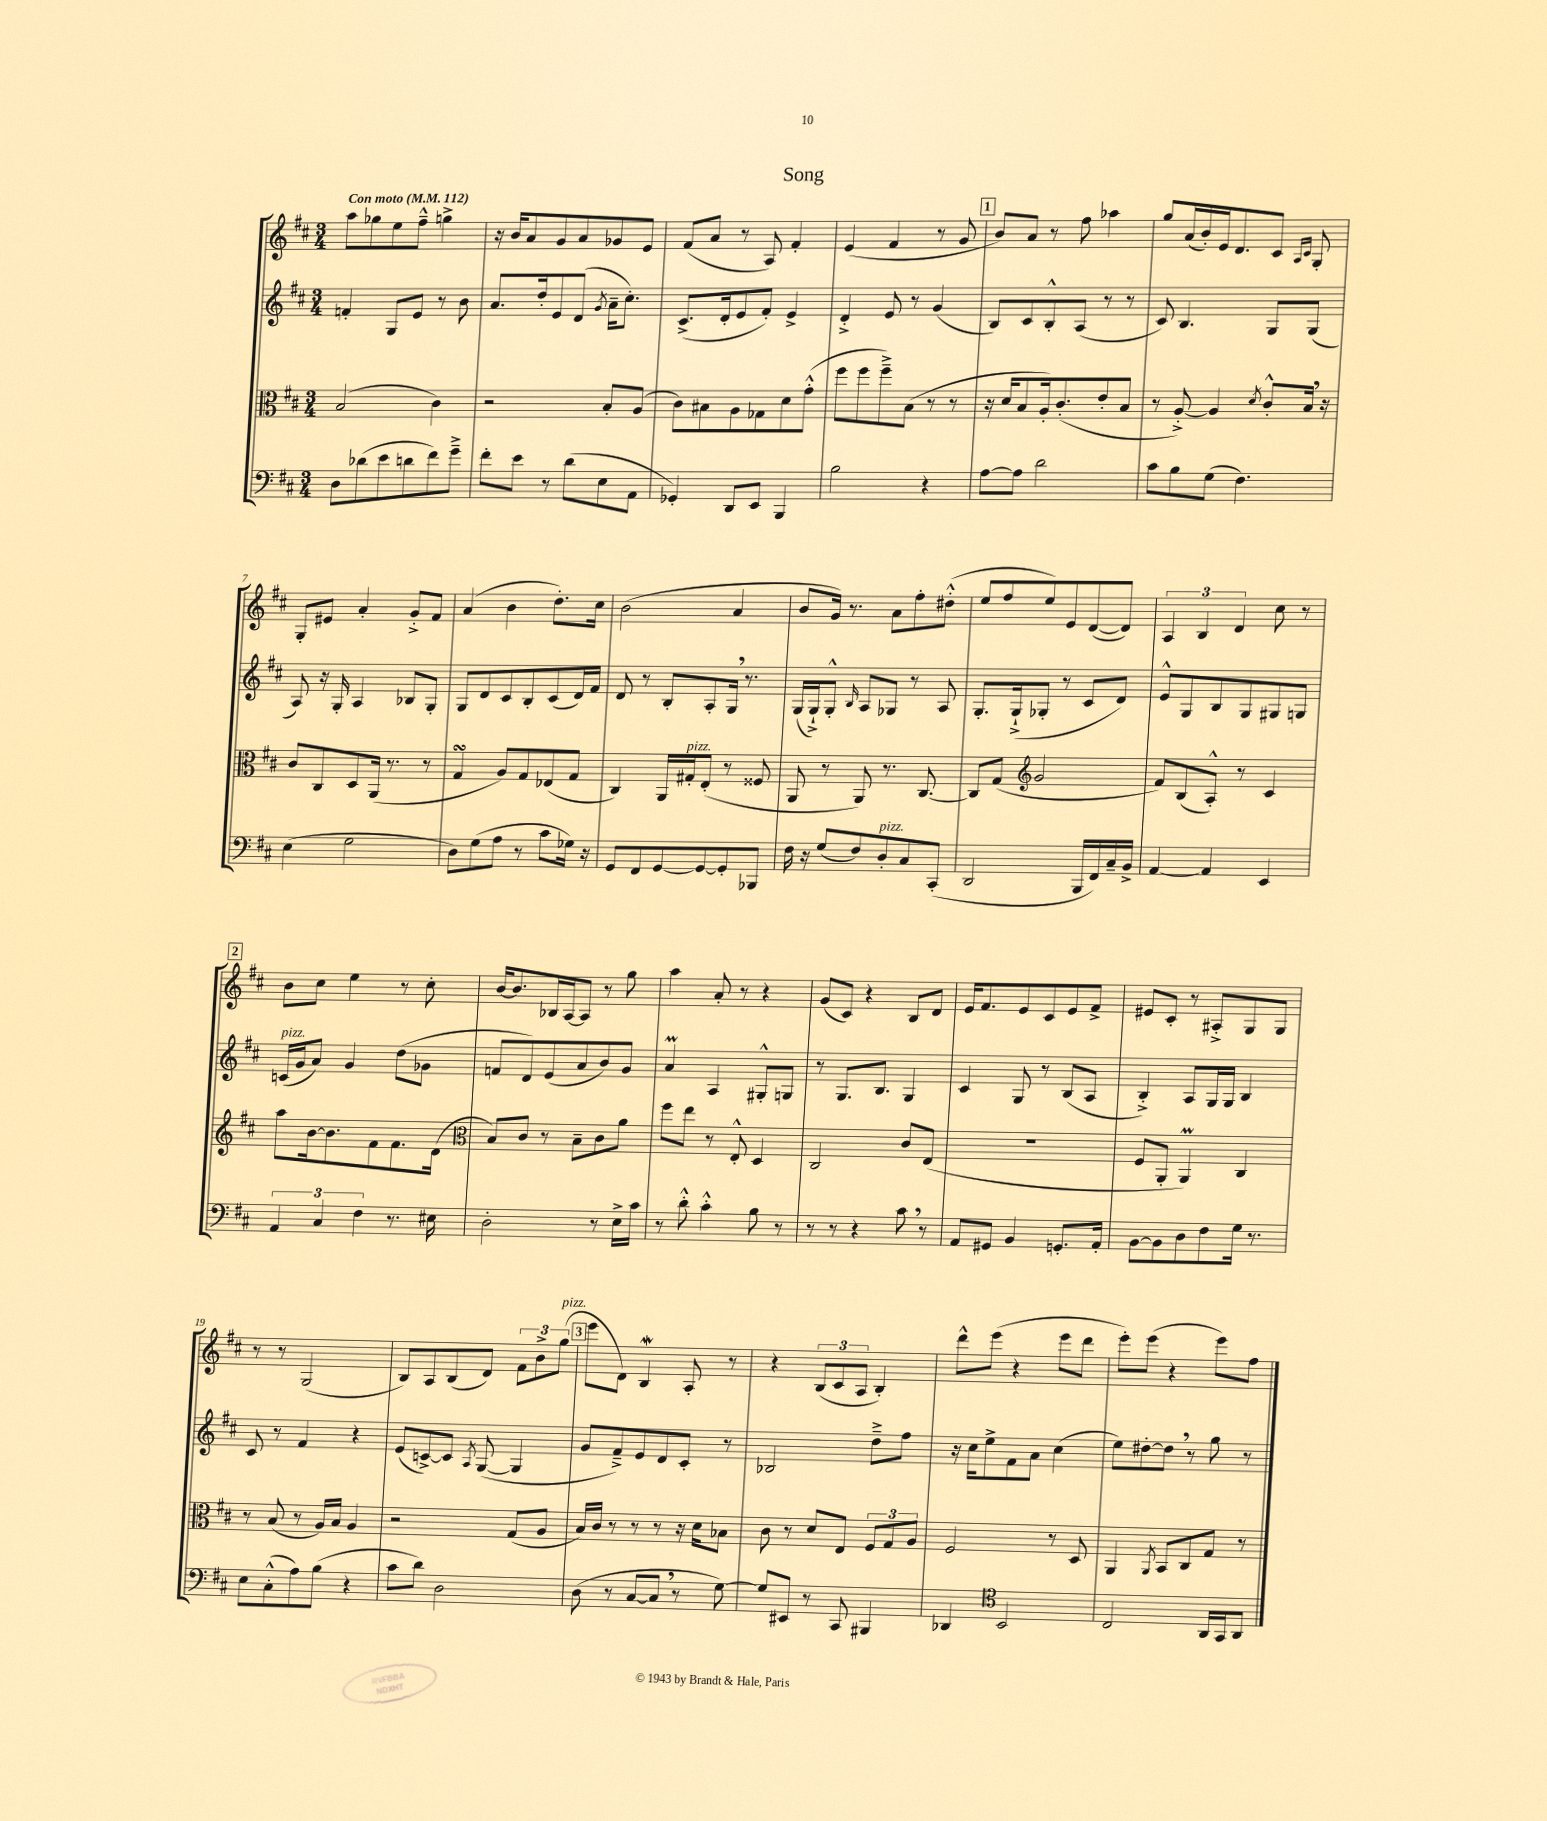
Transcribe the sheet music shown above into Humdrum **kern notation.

**kern	**kern	**kern	**kern
*part4	*part3	*part2	*part1
*staff4	*staff3	*staff2	*staff1
*clefF4	*clefC3	*clefG2	*clefG2
*k[f#c#]	*k[f#c#]	*k[f#c#]	*k[f#c#]
*M3/4	*M3/4	*M3/4	*M3/4
*MM112	*MM112	*MM112	*MM112
=1	=1	=1	=1
!	!	!	!LO:TX:a:B:t=Con moto
8D\L	(2B/	4fn'/	8aa\L
(8d-X\	.	.	8gg-X\
8e\	.	8G/L	8ee\
8dn\	.	8e/J	8ff#~^^\J
8f#\)	4c#\)	8r	4ggn^\
8g~^\J	.	8b\	.
=2	=2	=2	=2
8f#'\L	2r	8.a/L	16r
.	.	.	16b/KL
8e\J	.	.	8a/
.	.	16dd'/k	.
8r	.	8e/	8g/
(8d\L	.	(8d/J	8a/
.	.	8qg/	.
8E\	8B'/L	16a~\KL	8g-X/
.	.	8.cc#'\J)	.
8AA\J	(8A/J	.	8e/J
=3	=3	=3	=3
4GG-X'/)	8c#\L)	(8.c#^/L	(8f#/L
.	8B#X\	.	8a/J
.	.	16d'/k	.
8DD/L	8A\	8e/	8r
8EE/J	8G-X\	8f#'/J)	8A/)
4BBB/	8d\	4e^/	4f#'/
.	(8g'^^\J	.	.
=4	=4	=4	=4
2B\	8ff#\L	4d'^/	(4e/
.	8ff#\	.	.
.	8ff#~^\)	8e/	4f#/
.	(8B\J	8r	.
4r	8r	(4g/	8r
.	8r	.	8g/
!!LO:REH:place=s1:t=1
=5	=5	=5	=5
[8A\L	16r	8B/L)	8b/L)
.	16d/KL	.	.
8A\J]	8B/	8c#/	8a/J
2d\	16A'/k)	8B'^^/	8r
.	(8.c#'/	.	.
.	.	(8A/J	8ff#\
.	8e'/	8r	4aa-X\
.	8B/J	8r	.
=6	=6	=6	=6
8c#\L	8r	8c#/)	8gg/L
8B\	[8A'^/)	4.B/	(16a/L
.	.	.	16b'/)
(8G\J	4A/]	.	16e/J
.	.	.	8.d/
4.F#\)	.	.	.
.	8qd/	.	.
.	8c#'^^/L	8G/L	8c#/J
.	.	.	16qqA/LL
.	.	.	16qqc#/JJ
.	16B,/Jk	(8G/J	8G'/
.	16r	.	.
!!LO:LB:g=z
=7	=7	=7	=7
(4E\	8c#/L	8A/)	8G'/L
.	8C#/	16r	8e#X/J
.	.	16G'/	.
2G\	8D/	4A/	4a'/
.	(16AA/Jk	.	.
.	8.r	.	.
.	.	8B-X/L	8g'^/L
.	8r	8G'/J	8f#/J
=8	=8	=8	=8
8D\L)	4GsSSs/	8G/L	(4a/
(8G\	.	8d/	.
8A\J	8A/L)	8c#/	4b\
8r	8G/	8B'/	.
8c#\L	(8E-X/	(8c#/	8.dd'\L)
16G-X\Jk)	8G/J	16d/L)	.
16r	.	16f#/JJ	16cc#\Jk
=9	=9	=9	=9
8GG/L	4C#/)	8d/	(2b\
8FF#/	.	8r	.
[8GG/	16AA/LL	8B'/L	.
!	!LO:TX:a:i:t=pizz.	!	!
.	16G#X'/J	.	.
8GG/_	(8E'/J	8A'/	.
8GG'/]	8r	16G,/Jk	4a/
.	.	8.r	.
8BBB-X/J	8F##X/	.	.
=10	=10	=10	=10
16F#\	8AA/	(16G/LL	8b/L
16r	.	16G`^/J)	.
(8G/L	8r	8G'^^/J	16g/Jk)
.	.	.	8.r
.	.	16qqB/	.
8F#/)	8AA/)	8A/L	.
!LO:TX:a:i:t=pizz.	!	!	!
8D'/	8.r	8G-X/J	8a\L
8C#/	.	8r	8ff#'\
.	[8.C#/	.	.
(8CC#'/J	.	8A/	(8dd#X'^^\J
=11	=11	=11	=11
2DD/	8C#/L]	8.G'/L	8ee/L
.	(8G/J	.	8ff#/
.	.	(16G`^/k	.
*	*clefG2	*	*
.	2g/	8G-X'/J	8ee/)
.	.	8r	8e/
16BBB/LL	.	8c#/L	([8d/
16FF#/)	.	.	.
16C#~/	.	8d/J)	8d/J])
16BB^/JJ	.	.	.
=12	=12	=12	=12
[4AA/	8f#/L)	8e^^/L	6A/
.	(8B/	8G/	.
.	.	.	6B/
4AA/]	8A'^^/J)	8B/	.
.	.	.	6d/
.	8r	8G/	.
4EE/	4c#/	8G#X/	8cc#\
.	.	8Gn/J	8r
!!LO:LB:g=z
!!LO:REH:place=s1:t=2
=13	=13	=13	=13
!	!	!LO:TX:a:i:t=pizz.	!
6AA/	8aa\L	(16cn/LL	8b\L
.	.	16g/J	.
.	[16b\k	8a/J)	8cc#\J
6C#/	.	.	.
.	8.b\]	.	.
.	.	4g/	4ee\
6F#\	.	.	.
.	8f#\	.	.
8.r	8.f#\	(8dd\L	8r
.	.	8g-X\J	8cc#'\
16E#X\	(16d\Jk	.	.
=14	=14	=14	=14
*	*clefC3	*	*
2D'\	8B/L)	8fn/L	[16b/KL
.	.	.	8.b/]
.	8c#/J	8d/)	.
.	8r	(8e/	16B-X/L
.	.	.	[16A/J
.	8B~\L	8a/	8A/J]
8r	8c#\	8b/)	8r
16E^\LL	8a\J	8g/J	8gg\
16c#\JJ	.	.	.
=15	=15	=15	=15
8r	8ff#\L	4aM/	4aa\
8d'^^\	8ee\J	.	.
4c#'^^\	8r	4A/	8a'/
.	8E'^^/	.	8r
8B\	4D/	8G#X'^^/L	4r
8r	.	8Gn/J	.
=16	=16	=16	=16
8r	2C#/	8r	(8g/L
8r	.	8.G/L	8c#/J)
4r	.	.	4r
.	.	8.B/J	.
8c#,\	8c#/L	4G/	8B/L
8r	(8E/J	.	8d/J
=17	=17	=17	=17
8AA/L	2.r	4c#/	16e/KL
.	.	.	8.f#/
8GG#X/J	.	.	.
4BB/	.	8G/	8e/
.	.	8r	8c#/
8.GGn'/L	.	(8B/L	8e/
.	.	8A/J	8f#^/J
16AA'/Jk	.	.	.
=18	=18	=18	=18
[8BB\L	8F#/L	4B'^/)	8e#X/L
8BB\]	8AA'/J	.	8c#'/J
8D\	4AAM/)	8A/L	8r
8F#\	.	16G/L	8A#X'^/L
.	.	16G/JJ	.
16G\Jk	4C#/	4B/	8G/
8.r	.	.	.
.	.	.	8G/J
!!LO:LB:g=z
=19	=19	=19	=19
8E\L	8r	8c#/	8r
(8C#'^^\	(8B/	8r	8r
8A\)	8r	4f#/	(2G/
(8B\J	16A/LL)	.	.
.	16B/JJ	.	.
4r	4A/	4r	.
=20	=20	=20	=20
8c#\L	2r	(8e/L	8B/L)
8d\J)	.	[8cn^/)	8A/
2D\	.	8c/J]	(8B/
.	.	8qA/	.
.	.	([8G/	8d/J)
.	(8G/L	4G/]	12f#\L
.	.	.	12b^\
.	8A/J	.	.
!	!	!	!LO:TX:a:i:t=pizz.
.	.	.	(12gg\J
!!LO:REH:place=s1:t=3
=21	=21	=21	=21
(8D\	16B/LL)	8g/L	8eee\L
.	16c#/JJ	.	.
8r	8r	8f#~^/)	8d\J)
[8C#/L	8r	8e/	4BW/
8C#,/J]	8r	8d/	.
8r	16r	8c#'/J	8A'/
.	16d\KL	.	.
[8G\)	8B-X\J	8r	8r
=22	=22	=22	=22
8G/L]	8c#\	2B-X/	4r
8EE#X/J	8r	.	.
8r	8d/L	.	(12B/L
.	.	.	12c#/
8CC#/	8E/J	.	.
.	.	.	12A/J
4BBB#X/	12F#/L	8dd~^\L	4B'/)
.	12G/	.	.
.	.	8ff#\J	.
.	12A/J	.	.
=23	=23	=23	=23
4DD-X/	2F#/	16r	8ddd^^\L
.	.	16cc#\KL	.
.	.	8ee^\	(8eee\J
*clefC4	*	*	*
2BB/	.	8f#\	4r
.	.	8a\J	.
.	8r	(4cc#\	8eee\L
.	8D/	.	8ddd\J
=24	=24	=24	=24
2C#/	4AA/	8ee\L)	8eee'\L)
.	.	[8dd#X'\	(8eee\J
.	8qAA/	.	.
.	8BB/L	8dd#,\J]	4r
.	8C#/	8r	.
16AA/LL	8G/J	8gg\	8eee\L)
16GG/J	.	.	.
8AA/J	8r	8r	8ff#\J
==	==	==	==
*-	*-	*-	*-
